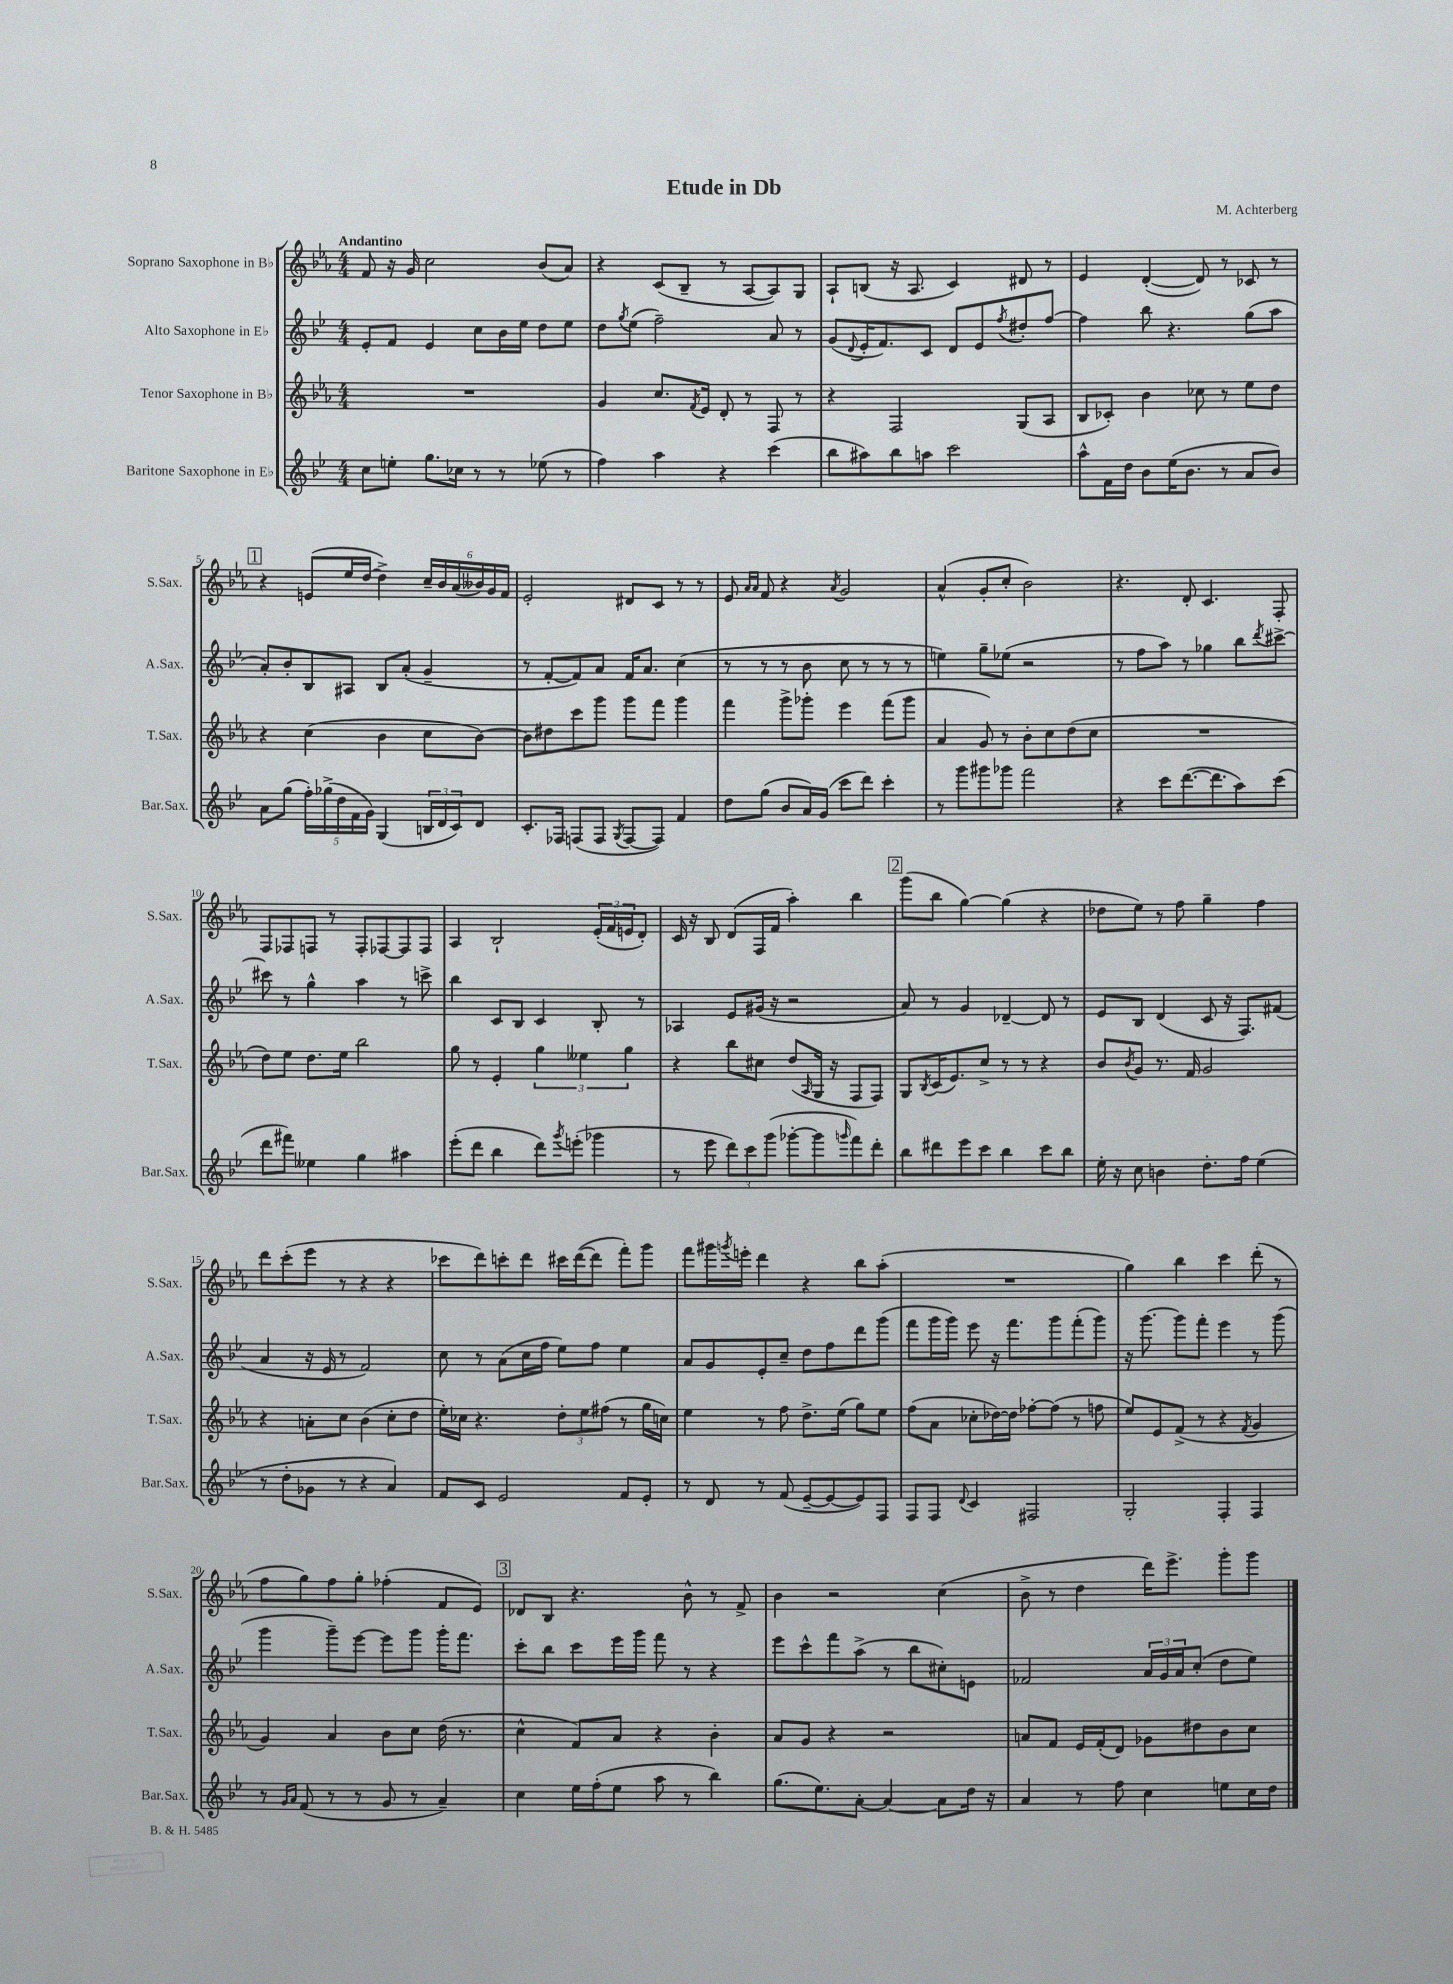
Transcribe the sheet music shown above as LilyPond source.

\header { title = "Etude in Db" composer = "M. Achterberg" }
<<
\new StaffGroup <<
\new Staff = "s0" \with { instrumentName = "Soprano Saxophone in Bb" shortInstrumentName = "S.Sax." } {
    \clef treble \key ees \major \numericTimeSignature \time 4/4 \tempo "Andantino"
    f'8 r16 g'16 c''2 bes'8( aes'8) |
    r4 c'8( bes8-- r8 aes8~ aes8) g8 |
    aes8-! b8( r16 aes8. c'4) dis'8 r8 |
    ees'4 d'4~-.( d'8) r8 ces'8 r8 |
    \mark \markup { \box "1" } r4 e'8( ees''16 d''16~ d''4->) \tuplet 6/4 { c''16-- bes'16 aes'16( beses'16) g'16 f'16 } |
    ees'2-. dis'8 c'8 r8 r8 |
    ees'8 \grace { aes'16 aes'16 } f'8 r4 \acciaccatura { aes'8 } g'2 |
    aes'4-^( g'8-. c''8-. bes'2) |
    r4. d'8-. c'4. f8-. |
    f8 fes8 f8 r8 f8-. fes8~ fes8 fes8 |
    aes4 bes2-! \tuplet 3/2 { ees'16-.( f'16 e'16 } d'8-.) |
    c'16 r16 bes8 d'8( f16 f'16 aes''4-.) bes''4 |
    \mark \markup { \box "2" } g'''8( bes''8 g''4~) g''4( r4 |
    des''8 ees''8) r8 f''8 g''4-- f''4 |
    d'''8 c'''8-.( ees'''8 r8 r4 r4 |
    ces'''8 d'''8) c'''8-. d'''8 cis'''16 d'''16~( d'''8 f'''8-.) g'''8 |
    f'''8 gis'''16 \acciaccatura { g'''8 } e'''16-. d'''4 r4 bes''8 aes''8-.( |
    R1 |
    g''4) bes''4 c'''4 d'''8-.( r8 |
    f''8 g''8) f''8 g''8-. fes''4-.( f'8 ees'8) |
    \mark \markup { \box "3" } des'8 bes8 r4. bes'8-^ r8 f'8-> |
    bes'4 r2 c''4( |
    bes'8-> r8 d''4 d'''16) ees'''8.-> g'''8-. g'''8 \bar "|." |
}
\new Staff = "s1" \with { instrumentName = "Alto Saxophone in Eb" shortInstrumentName = "A.Sax." } {
    \clef treble \key bes \major \numericTimeSignature \time 4/4
    ees'8-. f'8 ees'4 c''8 bes'16 ees''16 d''8 ees''8 |
    d''8 \acciaccatura { g''8 } ees''8( f''2--) a'8 r8 |
    g'8( \appoggiatura { d'8 } ees'16-. f'8.) c'8 d'8 ees'8 \acciaccatura { f''8 } dis''8-. f''8~ |
    f''4 bes''8 r4. g''8( a''8 |
    \mark \markup { \box "1" } a'8-.) bes'8-. bes8 ais8 bes8 a'8-.( g'4-- |
    r8 f'8~-. f'8) a'8 f'16 a'8. c''4( |
    r8 r8 r8 bes'8 c''8 r8 r8 r8 |
    e''4) g''8-- ees''8( r2 |
    r8 f''8 a''8) r8 ges''4 bes''8 \acciaccatura { d'''8 } cis'''8~-> |
    cis'''8 r8 g''4-^ a''4 r8 c'''8-> |
    bes''4 c'8 bes8 c'4 bes8-. r8 |
    aes4 ees'8 gis'16( r16 r2 |
    \mark \markup { \box "2" } a'8) r8 g'4 des'4~-- des'8 r8 |
    ees'8 bes8 d'4( c'8 r16 f8.) fis'8( |
    a'4 r16 ees'16 r8 f'2) |
    c''8 r8 a'8( c''16 f''16 ees''8) f''8 ees''4 |
    a'8 g'8 ees'8-. c''8-- d''8 f''8 d'''8 g'''8( |
    f'''8 g'''16 g'''16) ees'''8 r16 f'''8. g'''8 f'''8-.( g'''8) |
    r16 g'''8.~ g'''8 f'''8-. ees'''4 r8 g'''8( |
    g'''4 g'''8--) ees'''8~ ees'''8 g'''8 g'''16-. f'''8. |
    \mark \markup { \box "3" } c'''8-. bes''8 c'''8 ees'''16 g'''16 f'''8 r8 r4 |
    ees'''8 c'''8-^ f'''8 a''8->( r8 bes''8 cis''8-.) e'8 |
    fes'2 \tuplet 3/2 { a'16 g'16 a'16 } c''8-.( d''8 ees''8) \bar "|." |
}
\new Staff = "s2" \with { instrumentName = "Tenor Saxophone in Bb" shortInstrumentName = "T.Sax." } {
    \clef treble \key ees \major \numericTimeSignature \time 4/4
    R1 |
    g'4 c''8. \acciaccatura { f'8 } ees'16 d'8-. r8 f8 r8 |
    r4 f2 g8( aes8 |
    bes8 ces'8-.) bes'4 ces''8 r8 ees''8 d''8 |
    \mark \markup { \box "1" } r4 c''4( bes'4 c''8 bes'8~) |
    bes'8 dis''8 c'''8 g'''8 g'''8 f'''8 g'''4 |
    f'''4 g'''8-> ges'''8-. ees'''4 f'''8( ges'''8 |
    aes'4 g'8) r8 bes'8-. c''8 d''8( c''8 |
    R1 |
    d''8) ees''8 d''8. ees''16 bes''2 |
    g''8 r8 ees'4-. \tuplet 3/2 { g''4 eeses''4 g''4 } |
    r4 bes''8 cis''8 d''8( \grace { aes16 } g16 r16 f8 f8) |
    \mark \markup { \box "2" } g8 \acciaccatura { bes8 } c'16( ees'8.) c''8-> r8 r8 r4 |
    bes'8 \acciaccatura { bes'8 } g'8 r8. f'16 g'2 |
    r4 a'8-. c''8 bes'4( c''8-. d''8 |
    ees''16-.) ces''16 r4. \tuplet 3/2 { d''8-. ees''8 fis''8( } r8 g''16 c''16) |
    ees''4 r8 f''8 d''8.-> ees''16( g''8) ees''8 |
    f''8( aes'8 ces''8-. des''16~) des''16 fes''8~-. fes''8( r8 f''8 |
    ees''8) ees'8 f'8->( r8 r4 \acciaccatura { f'8 } g'4 |
    g'4) aes'4 bes'8 c''8 d''16( r8. |
    \mark \markup { \box "3" } c''4-^ f'8) aes'8 r4 bes'4-. |
    aes'8 g'8 r4 r2 |
    a'8 f'8 ees'16 f'16-.( d'8) ges'8 dis''8 bes'8 c''8 \bar "|." |
}
\new Staff = "s3" \with { instrumentName = "Baritone Saxophone in Eb" shortInstrumentName = "Bar.Sax." } {
    \clef treble \key bes \major \numericTimeSignature \time 4/4
    c''8 e''8-. g''8. ces''16 r8 r8 ees''8( r8 |
    f''4) a''4 r4 c'''4( |
    bes''8 ais''8) bes''8 a''8 c'''2 |
    a''8-^ f'16 d''16 bes'8 ees''16( bes'8. r8 a'8 bes'8) |
    \mark \markup { \box "1" } a'8 g''8( \tuplet 5/4 { f''16-.) ges''16->( d''16 f'16 g'16) } g4( \tuplet 3/2 { b16 d'16 c'16) } d'8 |
    c'8.-. fes16 f8( f8 \acciaccatura { g8 } f8~ f8) f'4 |
    d''8 g''8( bes'8 a'16) g'16( c'''8 d'''8) c'''4-. |
    r8 g'''8 gis'''8 ges'''8 f'''2 |
    r4 c'''8 d'''8.~( d'''8. a''8) c'''8( |
    d'''8 fis'''8) eeses''4 g''4 ais''4 |
    ees'''8-.( d'''8 bes''4 d'''8) \acciaccatura { g'''8 } e'''8-.( ges'''4 |
    r8 ees'''8 \tuplet 3/2 { d'''8) c'''8 g'''8( } ges'''8~-. ges'''8 \grace { g'''16 } f'''8) d'''8-. |
    \mark \markup { \box "2" } bes''8 dis'''8 ees'''8 c'''8 bes''4 c'''8 bes''8 |
    ees''16-. r16 c''8 b'4 d''8.-. f''16 ees''4( |
    r8 d''8-. ges'8 r8 r4 a'4) |
    f'8 c'8 ees'2 f'8 ees'8-. |
    r8 d'8 r8 f'8( ees'8~-- ees'8~ ees'8) f8 |
    f8 f8 \appoggiatura { d'8 } c'4 fis2 |
    g2-. f4-. f4 |
    r8 \grace { g'16 a'16 } f'8( r8 r8 g'8 r8 a'4--) |
    \mark \markup { \box "3" } c''4 ees''16 f''16-.( ees''8 a''8 r8 bes''4) |
    g''8.( ees''8.) a'8~-. a'4~ a'8 d''16 r16 |
    a'4 r8 f''8 c''4 e''8 c''16 d''16 \bar "|." |
}
>>
>>
